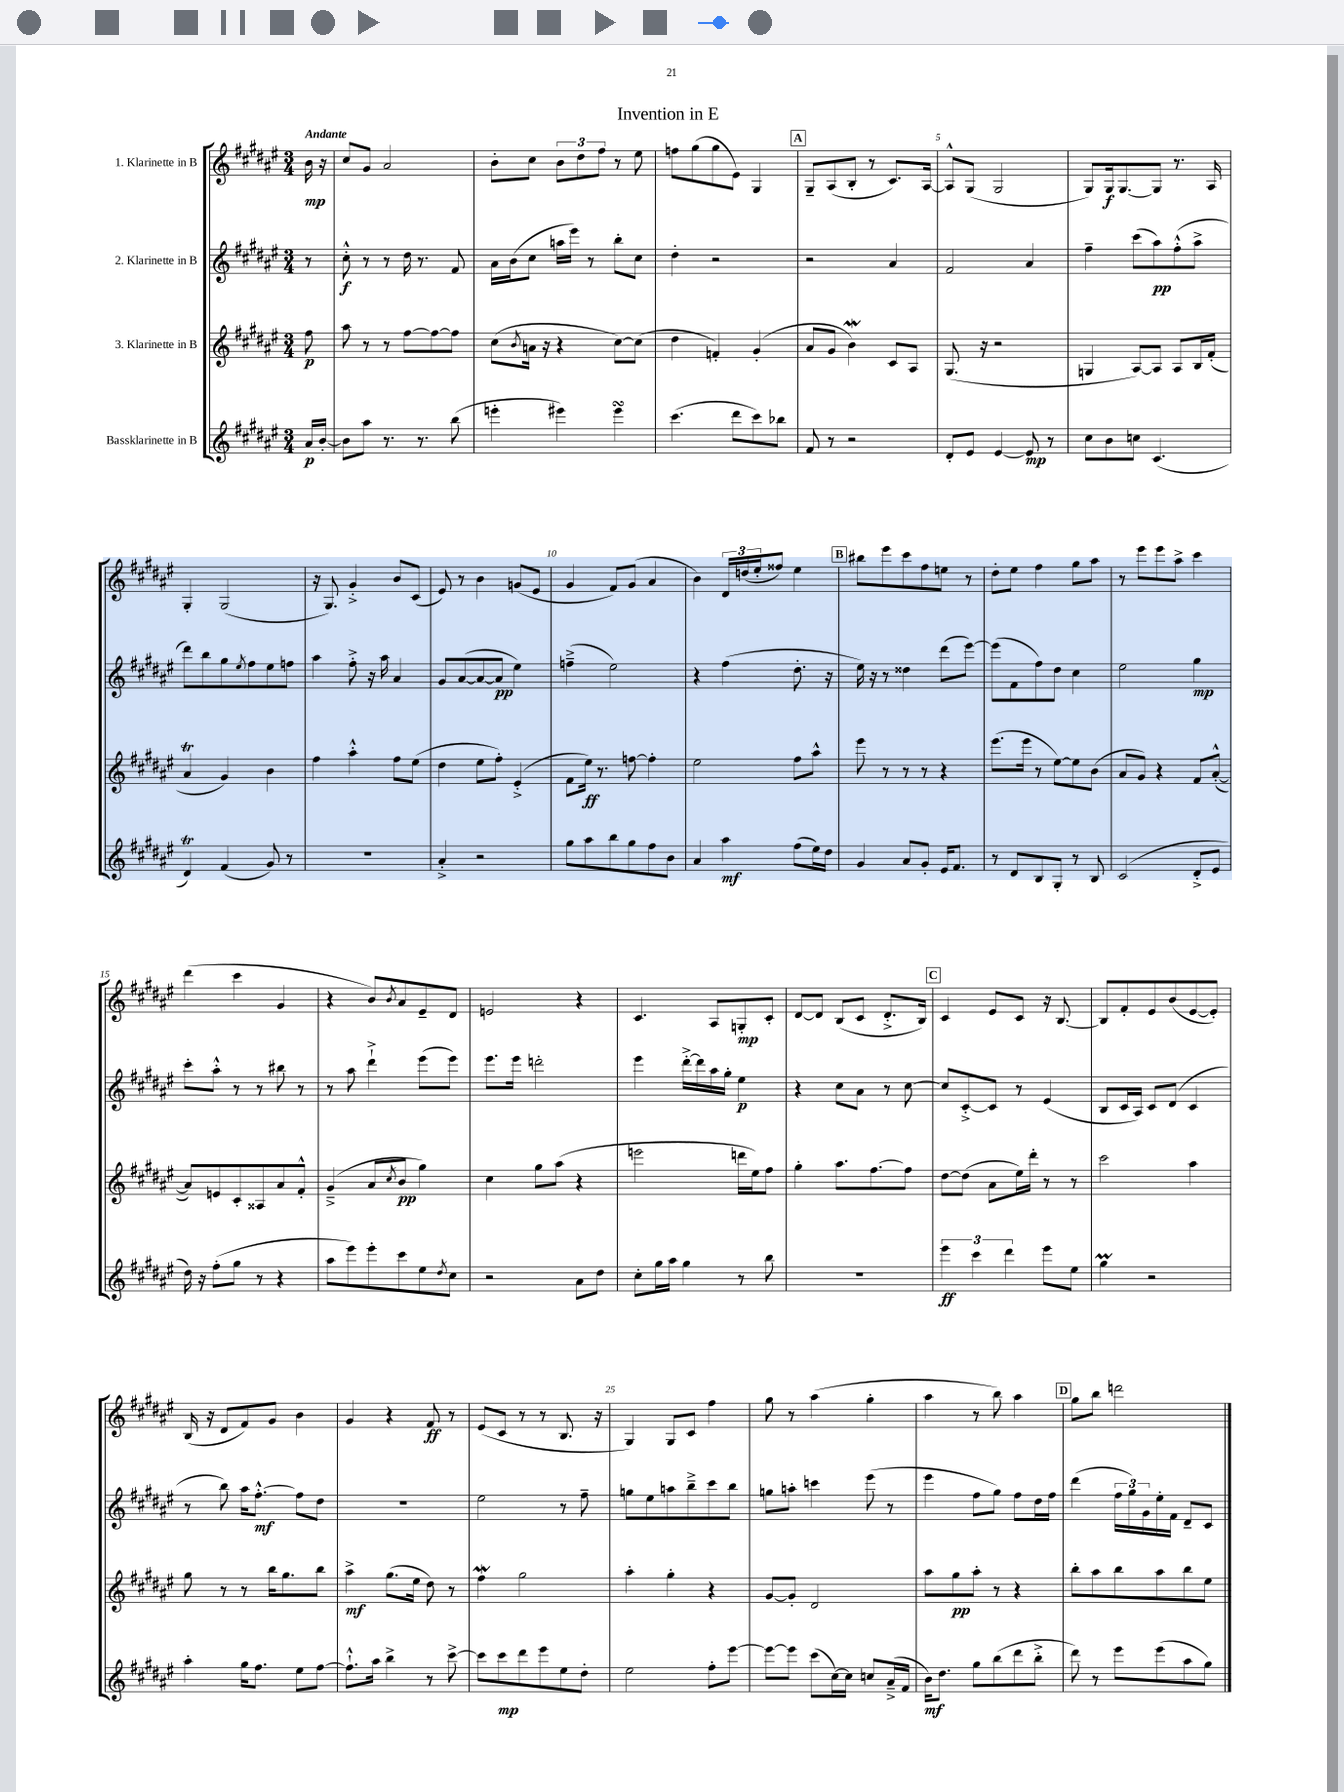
\header { title = "Invention in E" }
<<
\new StaffGroup <<
\new Staff = "s0" \with { instrumentName = "1. Klarinette in B" } {
    \clef treble \key fis \major \numericTimeSignature \time 3/4 \partial 8 \tempo "Andante"
    b'16\mp r16 |
    cis''8 gis'8 ais'2 |
    b'8-. cis''8 \tuplet 3/2 { b'8 dis''8 fis''8 } r8 eis''8 |
    f''8 gis''8( gis''8 eis'8) gis4 |
    \mark \markup { \box "A" } gis8-- ais8( b8-. r8 cis'8.) ais16~ |
    ais8-^ gis8( gis2 |
    gis8) gis16\f gis8.~ gis8 r8. ais16 |
    gis4-. gis2( |
    r16 gis8.) gis'4-.-> b'8 cis'8( |
    eis'8) r8 b'4 g'8( eis'8 |
    gis'4 fis'8) gis'8( ais'4 |
    b'4) \tuplet 3/2 { dis'16 d''16( eis''16-. } fisis''8) eis''4 |
    \mark \markup { \box "B" } bis''8 eis'''8 cis'''8 fis''8 e''8 r8 |
    dis''8-. eis''8 fis''4 gis''8 ais''8 |
    r8 eis'''8 eis'''8 ais''8-> cis'''4 |
    dis'''4( cis'''4 gis'4 |
    r4 b'8) \acciaccatura { b'8 } ais'8 eis'8-- dis'8 |
    e'2 r4 |
    cis'4. ais8 g8-.\mp cis'8-. |
    dis'8~ dis'8 b8( cis'8 dis'8.-.-> b16) |
    \mark \markup { \box "C" } cis'4 eis'8 cis'8 r16 b8.~ |
    b8 fis'8-. eis'8 b'8( eis'8~ eis'8-.) |
    b16( r16 dis'8 fis'8) gis'8 b'4 |
    gis'4 r4 fis'8\ff r8 |
    eis'8( cis'8 r8 r8 b8. r16 |
    gis4) gis8 cis'8 fis''4 |
    gis''8 r8 ais''4( gis''4-. |
    ais''4 r8 b''8) ais''4 |
    \mark \markup { \box "D" } gis''8 b''8 d'''2 \bar "|." |
}
\new Staff = "s1" \with { instrumentName = "2. Klarinette in B" } {
    \clef treble \key fis \major \numericTimeSignature \time 3/4 \partial 8
    r8 |
    cis''8-.-^\f r8 r8 dis''16 r8. fis'8 |
    ais'16 b'16( cis''8 a''16 eis'''16) r8 b''8-. cis''8 |
    dis''4-. r2 |
    \mark \markup { \box "A" } r2 ais'4 |
    fis'2 ais'4 |
    fis''4-- cis'''8( ais''8\pp) fis''8-.-^( ais''8-> |
    dis'''8) b''8 gis''8 \acciaccatura { eis''8 } fis''8 eis''8 f''8 |
    ais''4 fis''8-.-> r16 ais''16 ais'4 |
    gis'8 ais'8~( ais'8~ ais'8\pp eis''4) |
    f''4--->( eis''2) |
    r4 fis''4( dis''8.-. r16 |
    \mark \markup { \box "B" } eis''16) r16 r8 disis''4 dis'''8( eis'''8~) |
    eis'''8( fis'8 fis''8) dis''8 cis''4 |
    eis''2 gis''4\mp |
    cis'''8-. ais''8-.-^ r8 r8 bis''8 r8 |
    r8 ais''8 dis'''4-!-> eis'''8( eis'''8) |
    eis'''8. eis'''16 d'''2-. |
    eis'''4 dis'''16~-.-> dis'''16 ais''16 gis''16-. eis''4\p |
    r4 cis''8 ais'8 r8 cis''8~ |
    \mark \markup { \box "C" } cis''8 cis'8~-.-> cis'8 r8 eis'4( |
    b8 cis'16 ais16) cis'8 dis'8( cis'4 |
    r8 b''8) ais''16 fis''8.~-.-^\mf fis''8 dis''8 |
    R2. |
    eis''2 r8 fis''8-- |
    g''8 eis''8 a''8 b''8---> cis'''8 b''8 |
    g''8 a''8-. c'''4 eis'''8( r8 |
    eis'''4 fis''8 gis''8) fis''8 dis''16 fis''16 |
    \mark \markup { \box "D" } dis'''4( \tuplet 3/2 { fis''16 gis''16) gis'16 } eis''16-. fis'16 dis'8-- cis'8 \bar "|." |
}
\new Staff = "s2" \with { instrumentName = "3. Klarinette in B" } {
    \clef treble \key fis \major \numericTimeSignature \time 3/4 \partial 8
    fis''8\p |
    ais''8 r8 r8 fis''8~ fis''8~ fis''8 |
    cis''8( \acciaccatura { b'8 } a'16 r16 r4 cis''8~) cis''8( |
    dis''4 f'4-.) gis'4-.( |
    \mark \markup { \box "A" } ais'8 gis'8 b'4\mordent) cis'8 ais8 |
    gis8.( r16 r2 |
    g4 ais8~) ais8 ais8 b16 fis'16-.( |
    ais'4\trill gis'4) b'4 |
    fis''4 ais''4-.-^ fis''8 eis''8( |
    dis''4 eis''8 fis''8-.) eis'4-.->( |
    fis'8 eis''16\ff) r8. f''8~ f''4-. |
    eis''2 fis''8 ais''8-^ |
    \mark \markup { \box "B" } eis'''8 r8 r8 r8 r4 |
    eis'''8.( eis'''16 r8 eis''8~) eis''8 b'8( |
    ais'8 gis'8) r4 fis'8 ais'8~-.-^( |
    ais'8) e'8 cis'8-. aisis8 ais'8 fis'8-.-^ |
    gis'4--->( ais'8 \acciaccatura { cis''8 } b'8\pp gis''4) |
    cis''4 gis''8 ais''8( r4 |
    e'''2 d'''16 eis''16) fis''8 |
    gis''4-. ais''8. fis''8.~ fis''8 |
    \mark \markup { \box "C" } dis''8~ dis''8( ais'8 eis''16) dis'''16-. r8 r8 |
    cis'''2 ais''4 |
    gis''8 r8 r8 b''16 gis''8. b''8 |
    ais''4->\mf gis''8.( eis''16 dis''8) r8 |
    fis''4\mordent gis''2 |
    ais''4-. gis''4-. r4 |
    gis'8~ gis'8-. dis'2 |
    ais''8 gis''8\pp ais''8-. r8 r4 |
    \mark \markup { \box "D" } b''8-. ais''8 b''8 ais''8 b''8 eis''8 \bar "|." |
}
\new Staff = "s3" \with { instrumentName = "Bassklarinette in B" } {
    \clef treble \key fis \major \numericTimeSignature \time 3/4 \partial 8
    ais'16\p b'16~-. |
    b'8 ais''8 r8. r8. b''8( |
    e'''4-. eis'''4) eis'''4\turn |
    cis'''4.( dis'''8 cis'''8) bes''8 |
    \mark \markup { \box "A" } fis'8 r8 r2 |
    dis'8-. eis'8 eis'4~ eis'8\mp r8 |
    cis''8 b'8 c''8 cis'4.( |
    dis'4\trill) fis'4( gis'8) r8 |
    R2. |
    ais'4-.-> r2 |
    gis''8 ais''8 b''8 gis''8 fis''8 b'8 |
    ais'4 ais''4\mf fis''8( eis''16) dis''16 |
    \mark \markup { \box "B" } gis'4 ais'8 gis'8-. eis'16 fis'8. |
    r8 dis'8 b8 gis8-. r8 b8 |
    cis'2( dis'8-.-> eis'8 |
    dis''16) r16 fis''8-.( gis''8 r8 r4 |
    ais''8 eis'''8) eis'''8-. cis'''8 eis''8 \acciaccatura { dis''8 } cis''8 |
    r2 ais'8 dis''8 |
    cis''8-. gis''16 ais''16 gis''4 r8 b''8 |
    R2. |
    \mark \markup { \box "C" } \tuplet 3/2 { eis'''4\ff cis'''4 dis'''4 } eis'''8 eis''8 |
    gis''4\prall r2 |
    ais''4-. gis''16 fis''8. eis''8 fis''8~ |
    fis''8.-!-^ ais''16 b''4-> r8 cis'''8~-> |
    cis'''8 cis'''8\mp dis'''8 eis'''8 eis''8 dis''8-. |
    eis''2 fis''8-. eis'''8~ |
    eis'''8~ eis'''8 cis'''8( cis''16~) cis''16 c''8 ais'16--->( fis'16 |
    b'16\mf) dis''8. gis''8 b''8( dis'''8 b''8-.-> |
    \mark \markup { \box "D" } dis'''8) r8 eis'''8 eis'''8( ais''8 gis''8) \bar "|." |
}
>>
>>
\layout { \context { \Score \override BarNumber.break-visibility = ##(#f #t #t) barNumberVisibility = #(every-nth-bar-number-visible 5) } }
